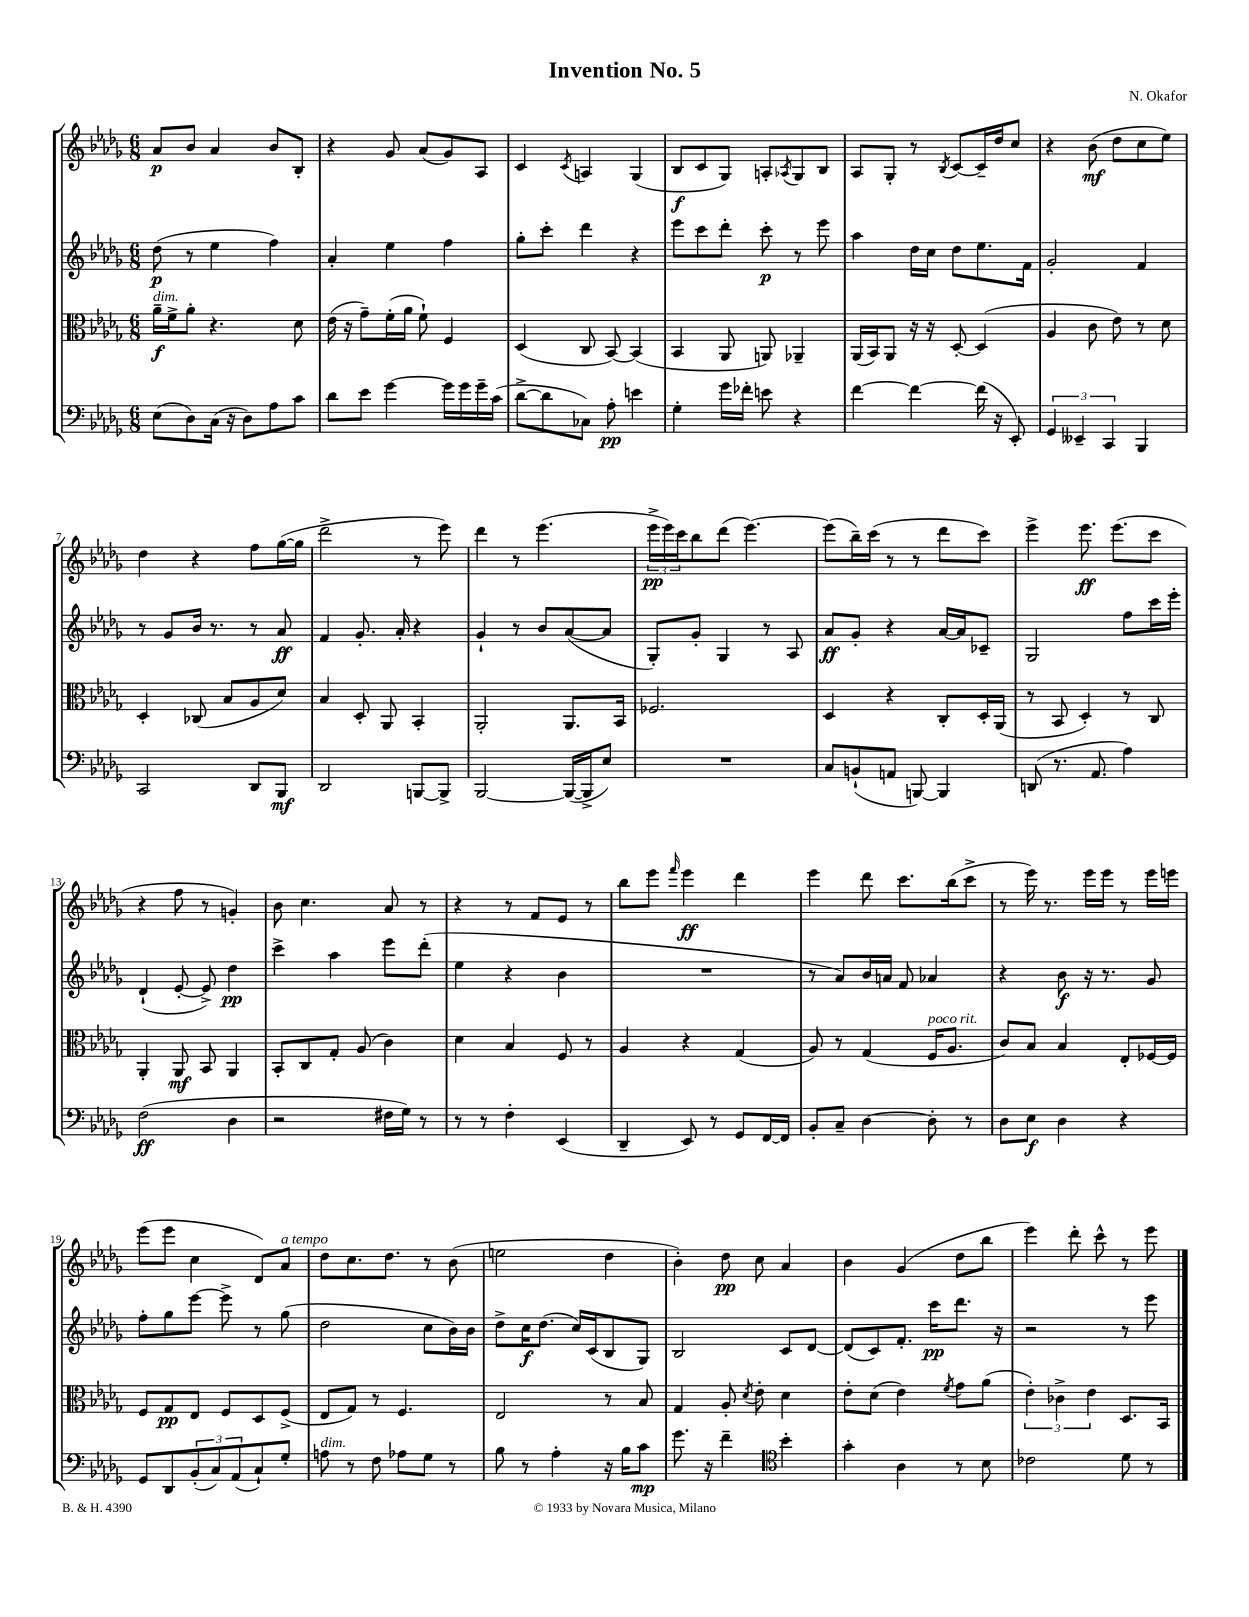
\header { title = "Invention No. 5" composer = "N. Okafor" }
<<
\new StaffGroup <<
\new Staff = "s0" {
    \clef treble \key des \major \numericTimeSignature \time 6/8
    aes'8\p bes'8 aes'4 bes'8 bes8-. |
    r4 ges'8 aes'8( ges'8) aes8 |
    c'4 \acciaccatura { c'8 } a4 ges4( |
    bes8\f c'8 ges8) a8-. \acciaccatura { aes8 } ges8 bes8 |
    aes8 ges8-. r8 \acciaccatura { bes8 } c'8~ c'16-- des''16 c''8 |
    r4 bes'8\mf( des''8 c''8 ees''8) |
    des''4 r4 f''8 ges''16~( ges''16 |
    des'''2-> r8 ees'''8) |
    des'''4 r8 ees'''4.( |
    \tuplet 3/2 { ees'''16->\pp ees'''16) c'''16 } bes''8 des'''8( ees'''4.~) |
    ees'''8( bes''16--) c'''16( r8 r8 des'''8 c'''8) |
    ees'''4-> ees'''8.\ff ees'''8.( c'''8 |
    r4 f''8 r8 g'4-.) |
    bes'8 c''4. aes'8 r8 |
    r4 r8 f'8 ees'8 r8 |
    bes''8 ees'''8 \grace { f'''16 } ees'''4\ff des'''4 |
    ees'''4 des'''8 c'''8. bes''16( c'''8-> |
    r8 ees'''16) r8. ees'''16 ees'''16 r8 ees'''16 e'''16 |
    ees'''8( ees'''8 c''4 des'8) aes'8^\markup { \italic "a tempo" } |
    des''8 c''8. des''8. r8 bes'8( |
    e''2 des''4 |
    bes'4-.) des''8\pp c''8 aes'4 |
    bes'4 ges'4( des''8 bes''8 |
    ees'''4) des'''8-. c'''8-^ r8 ees'''8 \bar "|." |
}
\new Staff = "s1" {
    \clef treble \key des \major \numericTimeSignature \time 6/8
    des''8\p( r8 ees''4 f''4) |
    aes'4-. ees''4 f''4 |
    ges''8-. c'''8-. des'''4 r4 |
    ees'''8 c'''8 des'''8-. c'''8-.\p r8 ees'''8 |
    aes''4 des''16 c''16 des''8 ees''8. f'16 |
    ges'2-. f'4 |
    r8 ges'8 bes'16 r8. r8 aes'8\ff |
    f'4 ges'8.-. aes'16-. r4 |
    ges'4-! r8 bes'8 aes'8~( aes'8 |
    ges8-.) ges'8-. ges4 r8 aes8 |
    aes'8\ff ges'8-. r4 aes'16~ aes'16 ces'8-- |
    ges2 f''8 c'''16 ees'''16-. |
    des'4-!( ees'8~-. ees'8->) des''4\pp |
    c'''4-> aes''4 ees'''8 des'''8-.( |
    ees''4 r4 bes'4 |
    R2. |
    r8 aes'8) bes'16 a'16 f'8 aes'4 |
    r4 bes'8\f r16 r8. ges'8 |
    f''8-. ges''8 ees'''8~ ees'''8-> r8 ges''8( |
    des''2 c''8 bes'16) bes'16 |
    des''8-> c''16\f des''8.( c''16) c'16( bes8 ges8) |
    bes2 c'8 des'8~ |
    des'8( c'8) f'8.-. c'''16\pp des'''8. r16 |
    r2 r8 ees'''8 \bar "|." |
}
\new Staff = "s2" {
    \clef alto \key des \major \numericTimeSignature \time 6/8
    aes'16--\f^\markup { \italic "dim." } f'16-> aes'8-. r4. des'8 |
    ees'16( r16 ges'8--) f'16-.( aes'16 f'8-!) f4 |
    des4( c8 bes,8~) bes,4( |
    bes,4 aes,8 a,8) aes,4-- |
    aes,16( bes,16) aes,8 r16 r16 des8~-. des4( |
    aes4 c'8 ees'8) r8 des'8 |
    des4-. ces8( bes8 aes8 des'8) |
    bes4 des8-. aes,8 bes,4-. |
    aes,2-. aes,8. bes,16 |
    fes2. |
    des4 r4 c8-. des16-. aes,16( |
    r8 bes,8 des4-.) r8 c8 |
    aes,4-. aes,8\mf bes,8 aes,4 |
    bes,8-. c8 ges8-. aes8( c'4) |
    des'4 bes4 f8 r8 |
    aes4 r4 ges4( |
    aes8) r8 ges4( f16^\markup { \italic "poco rit." } aes8. |
    c'8) bes8 bes4 ees8-. fes16~ fes16 |
    f8 ges8\pp ees8 f8 des8 f8->( |
    ees8 ges8) r8 f4. |
    ees2 r8 bes8 |
    ges4 aes8-. \acciaccatura { des'8 } ees'8-. des'4 |
    ees'8-. des'8( ees'4) \acciaccatura { f'8 } ges'8 aes'8( |
    \tuplet 3/2 { ees'4-.) ces'4-> ees'4 } des8. bes,16 \bar "|." |
}
\new Staff = "s3" {
    \clef bass \key des \major \numericTimeSignature \time 6/8
    ees8( des8) c16( r16 des8) aes8 c'8 |
    des'8 ees'8 ges'4~ ges'16 ges'16 ges'16-- c'16( |
    des'8~-> des'8 ces8) aes8-.\pp e'4 |
    ges4-. ges'16 fes'16-. e'8 r4 |
    f'4~ f'4~ f'16( r16 ees,8-.) |
    \tuplet 3/2 { ges,4 eeses,4-- c,4 } bes,,4 |
    c,2 des,8 bes,,8\mf |
    des,2 b,,8~ b,,8-> |
    bes,,2~ bes,,16~( bes,,16-> ees8) |
    R2. |
    c8 b,8-!( a,8 b,,8~) b,,4 |
    d,8( r8. aes,8. aes4) |
    f2\ff( des4 |
    r2 fis16 ges16) r8 |
    r8 r8 f4-. ees,4( |
    des,4-- ees,8) r8 ges,8 f,16~ f,16 |
    bes,8-. c8-- des4~ des8-. r8 |
    des8 ees8\f des4 r4 |
    ges,8 des,8 \tuplet 3/2 { bes,8-.( c8) aes,8( } c8-!) ges8-. |
    a8^\markup { \italic "dim." } r8 f8 aes8 ges8 r8 |
    bes8 r8 aes4-. r16 bes16 c'8\mp |
    ges'8. r16 f'4-- \clef tenor bes'4-. |
    ges'4-. aes4 r8 bes8 |
    ces'2 des'8 r8 \bar "|." |
}
>>
>>
